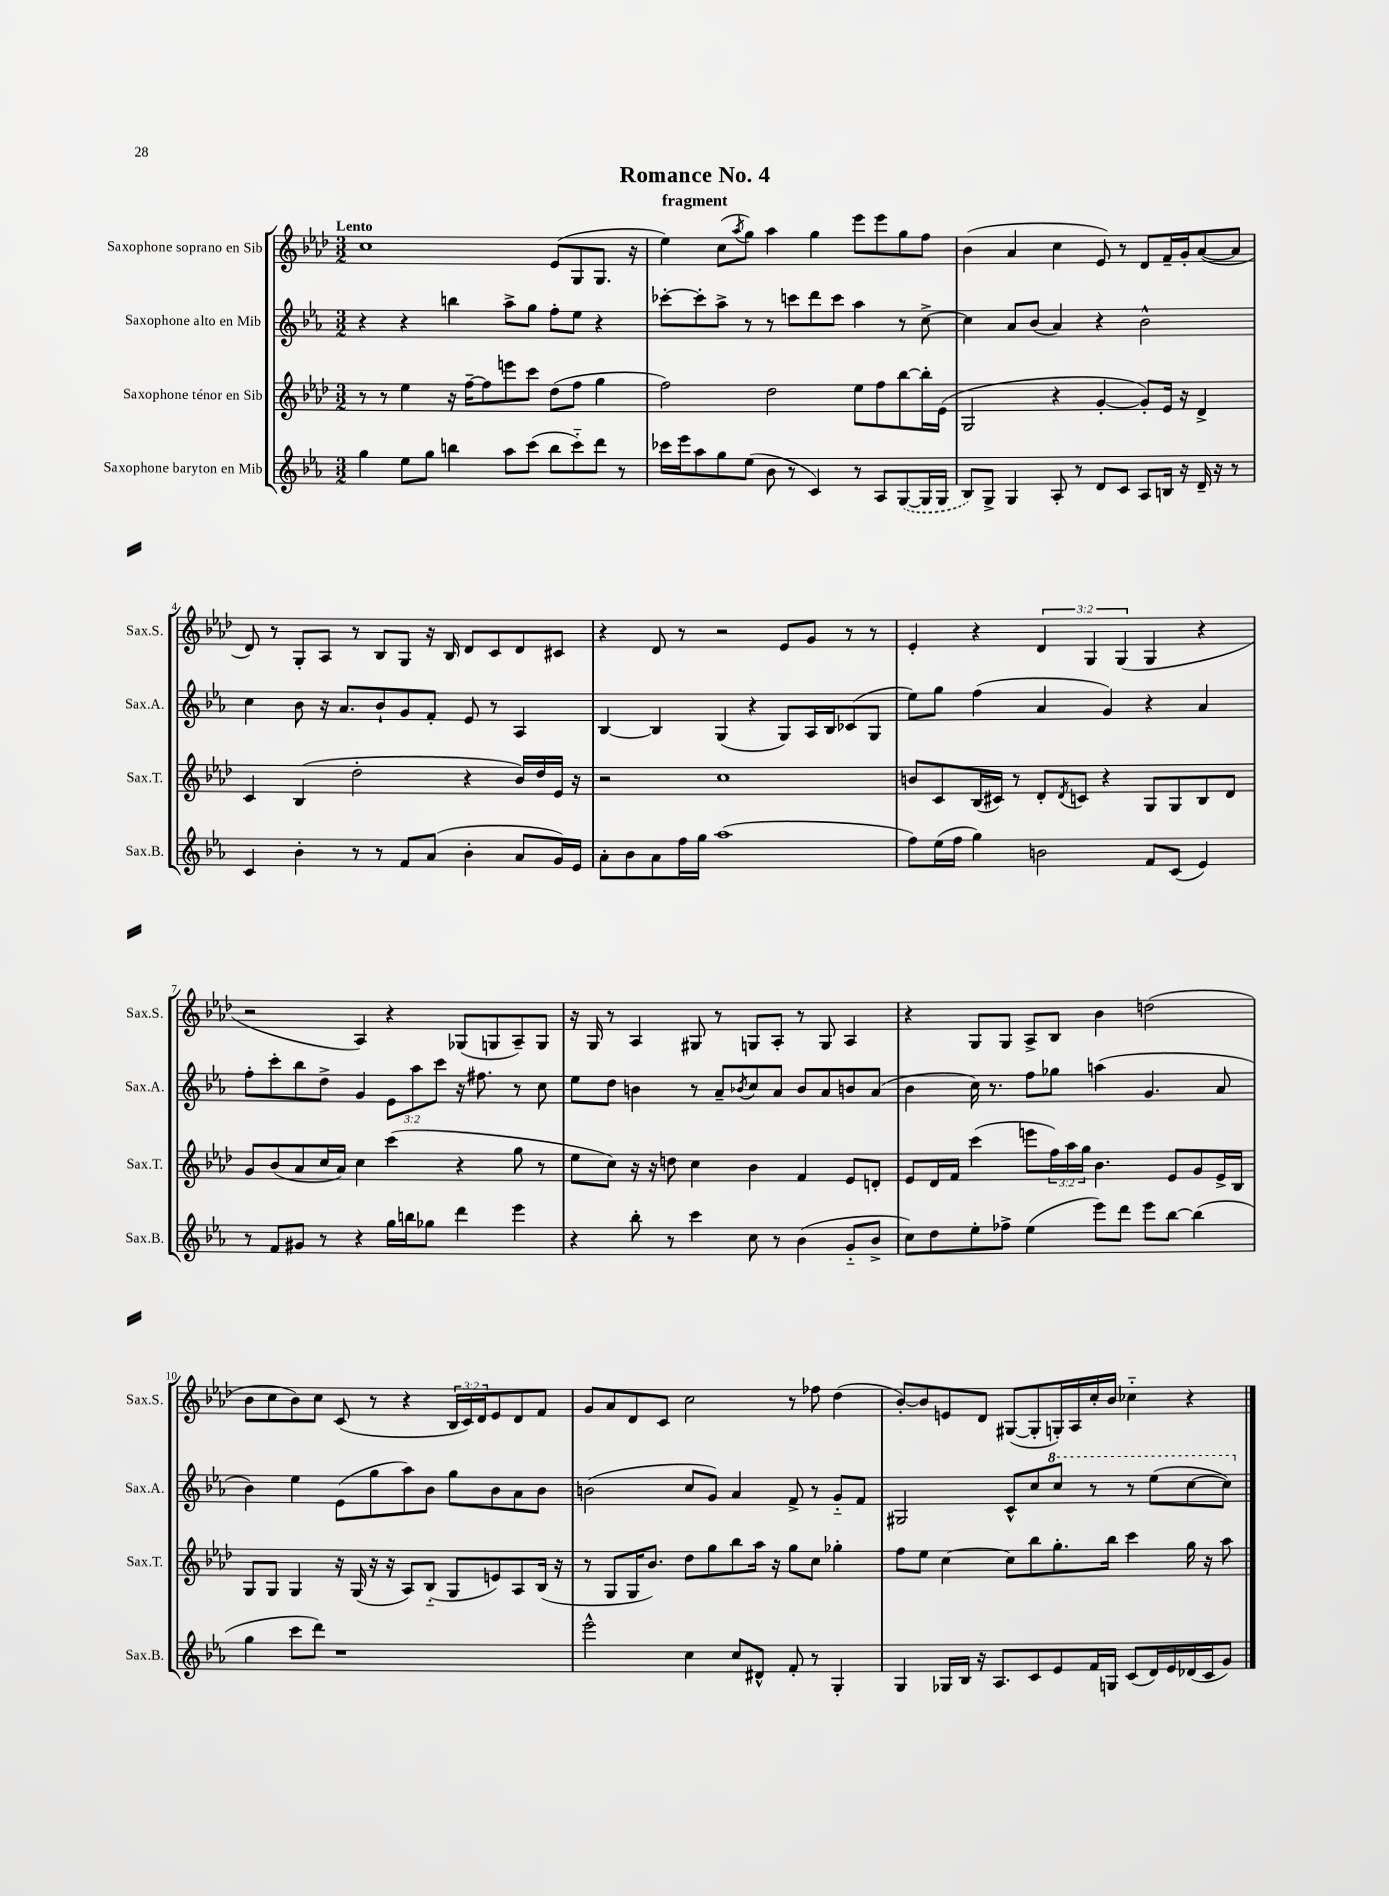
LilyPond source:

\header { title = "Romance No. 4" subtitle = "fragment" }
<<
\new StaffGroup <<
\new Staff = "s0" \with { instrumentName = "Saxophone soprano en Sib" shortInstrumentName = "Sax.S." } {
    \clef treble \key aes \major \numericTimeSignature \time 3/2 \override Staff.TupletNumber.text = #tuplet-number::calc-fraction-text \tempo "Lento"
    c''1 ees'8( g8 g8. r16 |
    ees''4) c''8( \acciaccatura { aes''8 } g''8) aes''4 g''4 ees'''8 ees'''8 g''8 f''8 |
    bes'4( aes'4 c''4 ees'8) r8 des'8 f'16-- g'16-. aes'8~( aes'8 |
    des'8) r8 g8-. aes8 r8 bes8 g8 r16 bes16 des'8 c'8 des'8 cis'8 |
    r4 des'8 r8 r2 ees'8 g'8 r8 r8 |
    ees'4-. r4 \tuplet 3/2 { des'4 g4 g4( } g4 r4 |
    r2 aes4) r4 ges8( g8 aes8--) g8 |
    r16 g16 r8 aes4 gis8 r8 g8 aes8-. r8 g8 aes4 |
    r4 g8 g8 aes8-> bes8 bes'4 d''2( |
    bes'8 c''8 bes'8) c''8 c'8( r8 r4 \tuplet 3/2 { bes16 c'16) des'16 } ees'8 des'8 f'8 |
    g'8 aes'8 des'8 c'8 c''2 r8 fes''8 des''4( |
    bes'8~-.) bes'8 e'8 des'8 gis8~( gis8-. g16-.) aes16 c''16-. bes'16 ces''4-_ r4 \bar "|." |
}
\new Staff = "s1" \with { instrumentName = "Saxophone alto en Mib" shortInstrumentName = "Sax.A." } {
    \clef treble \key ees \major \numericTimeSignature \time 3/2 \override Staff.TupletNumber.text = #tuplet-number::calc-fraction-text
    r4 r4 b''4 aes''8-> g''8 f''8-. ees''8 r4 |
    ces'''8~-. ces'''8-. aes''8-> r8 r8 c'''8 d'''8 c'''8 aes''4 r8 c''8~-> |
    c''4 aes'8 bes'8( aes'4) r4 bes'2-^ |
    c''4 bes'8 r16 aes'8. bes'8-! g'8 f'8-. ees'8 r8 aes4 |
    bes4~ bes4 g4( r4 g8) aes16 bes16 ces'8( g8 |
    ees''8) g''8 f''4( aes'4 g'4) r4 aes'4 |
    f''8-. c'''8-. bes''8 d''8-> g'4 \tuplet 3/2 { ees'8 aes''8 c'''8 } r16 fis''8. r8 c''8 |
    ees''8 d''8 b'4 r8 aes'8-- \acciaccatura { bes'8 } c''8 aes'8 bes'8 aes'8 b'8 aes'8( |
    bes'4 c''16) r8. f''8 ges''8 a''4( g'4. aes'8 |
    bes'4) ees''4 ees'8( g''8 aes''8) bes'8 g''8 bes'8 aes'8 bes'8 |
    b'2( c''8 g'8) aes'4 f'8-> r8 g'8-_ f'8 |
    gis2 c'8-^ c''8 \ottava #1 c'''8 r8 r8 ees'''8( c'''8~ c'''8) \ottava #0 \bar "|." |
}
\new Staff = "s2" \with { instrumentName = "Saxophone ténor en Sib" shortInstrumentName = "Sax.T." } {
    \clef treble \key aes \major \numericTimeSignature \time 3/2 \override Staff.TupletNumber.text = #tuplet-number::calc-fraction-text
    r8 r8 ees''4 r16 f''16~-- f''8 e'''8 c'''8 des''8( f''8 g''4 |
    f''2) des''2 ees''8 f''8 bes''8~ bes''16-. ees'16( |
    g2 r4 g'4~-. g'8-.) ees'16 r16 des'4-> |
    c'4 bes4( des''2-. r4 bes'16) des''16 ees'16 r16 |
    r2 c''1 |
    b'8 c'8 bes16( cis'16) r8 des'8-. \acciaccatura { des'8 } c'8 r4 g8 g8 bes8 des'8 |
    g'8 bes'8( aes'8 c''16 aes'16) c''4 c'''4( r4 g''8 r8 |
    ees''8 c''8) r16 r16 d''8 c''4 bes'4 f'4 ees'8 d'8-. |
    ees'8 des'16 f'16 c'''4( e'''8 \tuplet 3/2 { f''16) aes''16 g''16 } bes'4. ees'8 g'8 ees'16-> bes16 |
    g8 g8 g4 r16 g16( r16 r16 aes8) bes8-_( g8 e'8) aes8 bes16( r16 |
    r8 g8 g16 bes'8.) des''8 g''8 bes''8 aes''16 r16 g''8 c''8 ges''4-. |
    f''8 ees''8 c''4~ c''8 bes''8 g''8.-. bes''16 c'''4 g''16 r16 aes''8 \bar "|." |
}
\new Staff = "s3" \with { instrumentName = "Saxophone baryton en Mib" shortInstrumentName = "Sax.B." } {
    \clef treble \key ees \major \numericTimeSignature \time 3/2
    g''4 ees''8 g''8 b''4 aes''8 c'''8( b''8 c'''8-_) d'''8 r8 |
    ces'''16 ees'''16 aes''8 g''8 ees''8( bes'8 r8 c'4) r8 aes8 \once \slurDashed g8~( g16 g16 |
    bes8) g8-> g4 aes8-. r8 d'8 c'8 aes8 b16 r16 d'16-- r16 r8 |
    c'4 bes'4-. r8 r8 f'8 aes'8( bes'4-. aes'8 g'16) ees'16 |
    aes'8-. bes'8 aes'8 f''16 g''16 aes''1( |
    f''8) ees''16( f''16 g''4) b'2 f'8 c'8( ees'4) |
    r8 f'8 gis'8 r8 r4 g''16 b''16 ges''8 d'''4 ees'''4 |
    r4 bes''8-. r8 c'''4 c''8 r8 bes'4( g'8-_ bes'8-> |
    c''8) d''8 ees''8-. fes''8-> ees''4( ees'''8) d'''8 ees'''8 bes''8~ bes''4( |
    g''4 c'''8 d'''8) r1 |
    ees'''2-^ c''4 c''8 dis'8-^ f'8-. r8 g4-. |
    g4 ges16 bes16 r16 aes8. c'8 ees'8 f'16 g16 c'8( d'16) ees'16 des'16( c'16 g'8) \bar "|." |
}
>>
>>
